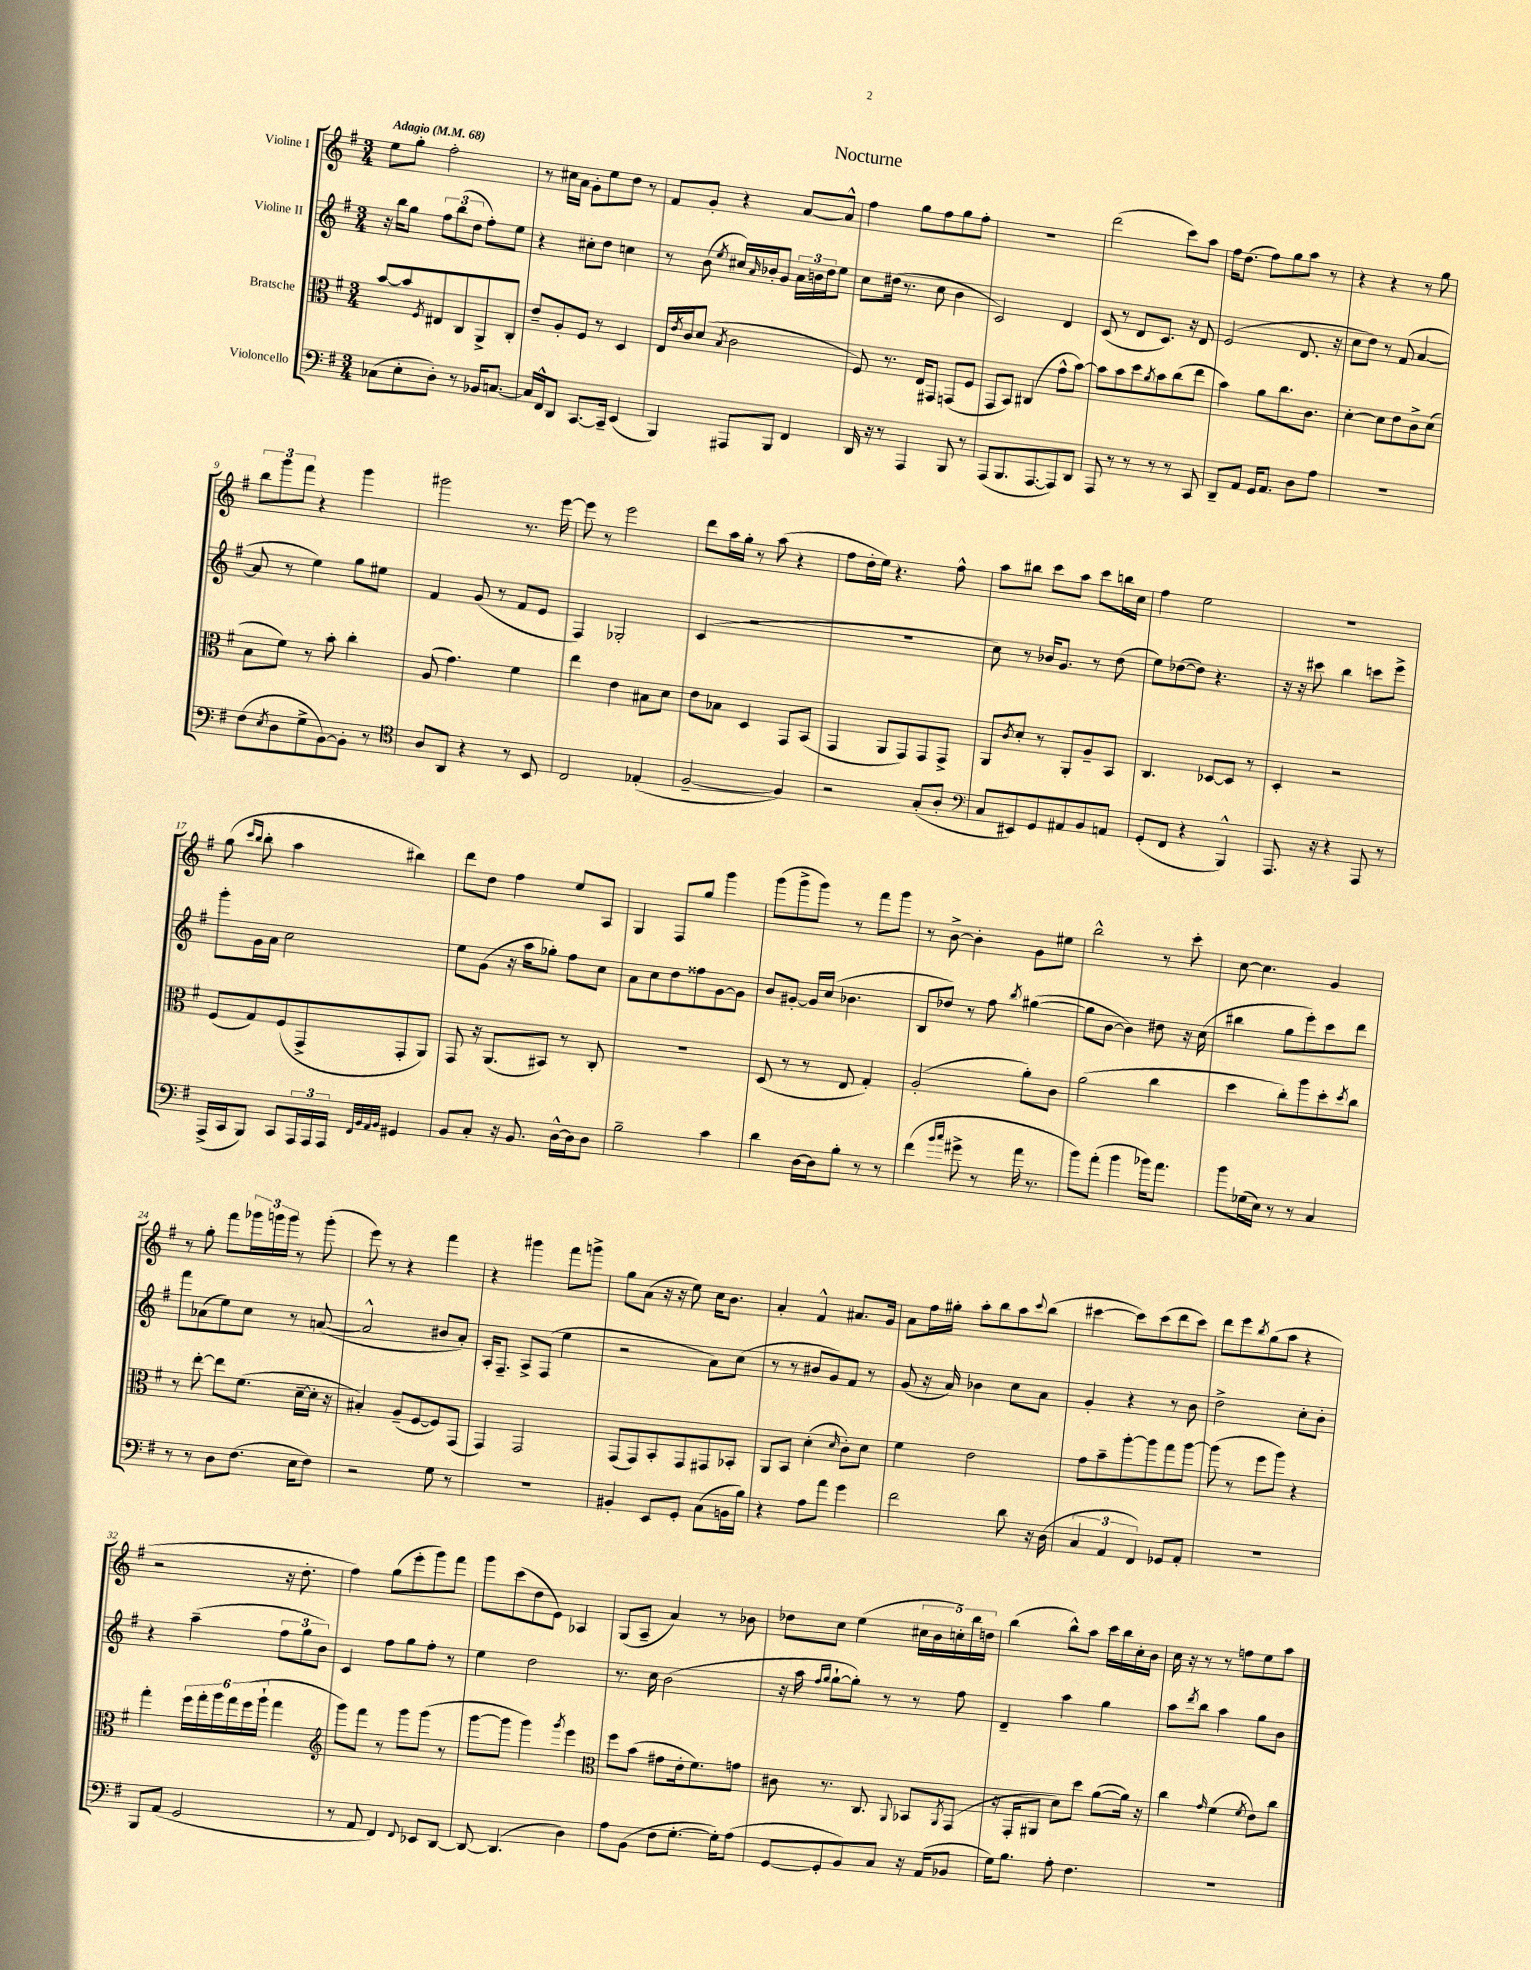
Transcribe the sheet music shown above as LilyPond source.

\header { title = "Nocturne" }
<<
\new StaffGroup <<
\new Staff = "s0" \with { instrumentName = "Violine I" } {
    \clef treble \key g \major \numericTimeSignature \time 3/4 \tempo "Adagio" 4 = 68
    e''8 g''8-. fis''2-. |
    r8 cis''16 a'16 g'8-. e''8 d''8 r8 |
    fis'8 g'8-. r4 a'8~ a'8-^ |
    fis''4 g''8 fis''8 g''8 fis''8-. |
    R2. |
    d'''2( c'''8) a''8 |
    fis''16 d''8.( fis''8) g''8 a''8 r8 |
    r4 r4 r8 g''8 |
    \tuplet 3/2 { b''8 g'''8 fis'''8 } r4 g'''4 |
    gis'''2 r8. e'''16~ |
    e'''8 r8 e'''2 |
    d'''8 a''16 g''16-. r8 a''8( r4 |
    fis''8 d''16-. e''16) r4. fis''8-^ |
    a''8 bis''8 c'''8 a''8 c'''8 b''16 c''16 |
    fis''4 e''2 |
    R2. |
    g''8( \grace { c'''16 b''16 } b''8-. a''4 bis''4) |
    d'''8 d''8 fis''4 e''8 a8 |
    g4 fis8 g''8 g'''4 |
    g'''8( g'''8-> g'''8) r8 fis'''8 g'''8 |
    r8 b'8~-> b'4-. g'8 eis''8 |
    b''2-^ r8 c'''8-. |
    c''8~ c''4. g'4 |
    r8 g''8-. fis'''8 \tuplet 3/2 { ges'''16 g'''16 g'''16 } r8 g'''8-.( |
    e'''8) r8 r4 fis'''4 |
    r4 gis'''4 fis'''8 g'''8-> |
    g''8 a'8( r16 r16 e''8) c''16 b'8. |
    a'4-. fis'4-^ ais'8. g'16 |
    a'8 fis''16 gis''16-. a''8-. b''8 a''8 \appoggiatura { c'''8 } b''8( |
    cis'''4~ cis'''8) cis'''8( d'''8 cis'''8) |
    d'''8 e'''8 \acciaccatura { b''8 } g''8( a''8 r4 |
    r2 r16 d''8.-. |
    fis''4) g''8( e'''8-. g'''8) fis'''8 |
    g'''8 c'''8( d''8 e'8) aes4 |
    g8( a8-- a'4) r8 bes'8 |
    des''8 c''8 e''4( \tuplet 5/4 { cis''16 b'16 c''16-.) b''16 d''16 } |
    b''4( b''8-^) a''8 c'''16 b''16 c''16-. b'16 |
    c''16 r16 r8 r8 f''8 e''8 a''8 \bar "|." |
}
\new Staff = "s1" \with { instrumentName = "Violine II" } {
    \clef treble \key g \major \numericTimeSignature \time 3/4
    r16 b''16 g''8 \tuplet 3/2 { fis''8 b''8( d''8 } fis''8-.) e''8 |
    r4 cis''8-. d''8 c''4 |
    r8 b'8( \acciaccatura { e''8 } cis''16) \grace { a'16 } bes'16-. g'8 \tuplet 3/2 { a'16 b'16 d''16 } e''8 |
    c''8 dis''16( r8. c''8 b'4 |
    c'2) d'4 |
    c'8( r8 d'8 c'8.) r16 d'8 |
    e'2( d'8. r16 |
    c''8 d''8) r8 fis'8( a'4~ |
    a'8 r8 e''4) g''8 eis''8 |
    fis'4 g'8( r8 fis'8 e'8 |
    fis4) ges2-. |
    c'4( r2 |
    R2. |
    c''8) r8 bes'16 g'8. r8 d''8( |
    e''8) des''8~( des''8) r4. |
    r16 r16 cis'''8 b''4 c'''8 e'''8-> |
    g'''8-. g'16 a'16 c''2 |
    e''8 g'8( r16 a''16 ges''8-.) fis''8 c''8 |
    a'8 c''8 d''8 fisis''8 g'8~ g'8 |
    b'8 gis'8~-. gis'16 c''16( bes'4. |
    b8 des''8) r8 fis''8 \acciaccatura { b''8 } gis''4~( |
    gis''8 b'8~ b'4) dis''8 r16 c''16( |
    bis''4 g''8 e'''8-.) c'''8 d'''8 |
    fis'''8 aes'8( e''8) c''8 r8 a'8~( |
    a'2-^ bis'8 a'8-.) |
    a16-. fis8.-- a8-> fis8( e''4 |
    r2 a'8) c''8( |
    r8 r8 bis'8 g'8) fis'8 r8 |
    g'8( r16 a'16) bes'4 c''8 a'8 |
    g'4-. r4 r8 b'8 |
    d''2-> c''8-. b'8-. |
    r4 a''4--( \tuplet 3/2 { fis''8 g''8 b'8) } |
    c'4 fis''8 g''8 fis''8-. r8 |
    e''4 d''2 |
    r8. c''16 b'2( |
    r16 a''16 \grace { fis''16 g''16 } g''8~-! g''8-.) r8 r8 fis''8 |
    d'4-- a''4 g''4 |
    a''8 \acciaccatura { d'''8 } b''8 a''4 g''8 b'8 \bar "|." |
}
\new Staff = "s2" \with { instrumentName = "Bratsche" } {
    \clef alto \key g \major \numericTimeSignature \time 3/4
    b'8~ b'8 \acciaccatura { fis8 } eis8 c8 a,8-> c8-. |
    e'8-- a8-. fis8 r8 d4 |
    e16 \acciaccatura { e'8 } c'16 d'8( \acciaccatura { b8 } c'2 |
    fis8) r8. e16 gis,8 g,8( fis8 |
    g,8 b,8) cis4( g'8-^ b'8~) |
    b'8 b'8 d''8 \acciaccatura { a'8 } b'8 c''8( e''8 |
    b'4) a'8 c''8. c'8. |
    d'4~-. d'8 e'8 c'8-> d'8( |
    b8 fis'8) r8 b'8-. c''4-. |
    a8( g'4.) fis'4 |
    e''4 e'4 bis8 d'8 |
    e'8 bes8 d4 g,8 b,8( |
    g,4 a,8 g,8) g,8 g,8-> |
    a,8 \acciaccatura { c'8 } d'8-. r8 a,8-. a8-- b,8 |
    c4. des8~ des8 r8 |
    d4-. r2 |
    fis8( g8) fis8( g,8-> g,8-. a,8) |
    g,8 r16 a,8.( bis,8) r8 c8-. |
    R2. |
    d8( r8 r8 e8 g4-.) |
    a2-.( a'8-.) c'8 |
    a'2( c''4 |
    d''4 c''8-.) a''8 d''8-. \acciaccatura { d''8 } c''8 |
    r8 e''8~-. e''8 fis'8.( d'16~-- d'16-. r16 |
    bis4-.) a8--( fis8~ fis8) g,8( |
    g,4) g,2 |
    g,8( g,8) b,8-. g,8 gis,8 bes,8-. |
    a,8 b,8 d'4-.( \grace { d'16 } c'8-.) d'8 |
    fis'4 e'2 |
    g'8 b'8-- a''8~-. a''8 g''8 a''8~ |
    a''8( r8 fis''8 a''8) r4 |
    g''4-. \tuplet 6/4 { fis''16 g''16-. a''16 g''16 fis''16( a''16-! } g''4 |
    \clef treble g'''8) fis'''8 r8 g'''8 g'''8( r8 |
    g'''8~ g'''8 g'''4) \acciaccatura { g'''8 } e'''4 |
    \clef alto fis''8 b'8( gis'8 e'16-. fis'8.) g'8 |
    cis'8 r8. c8. \appoggiatura { a,8 } bes,8 \acciaccatura { a,8 } g,8( |
    r16 g,16-. ais,8 d'8) d''8 a'8~( a'16) r16 |
    c''4 \grace { g'16 } fis'4( \acciaccatura { fis'8 } e'8) c''8 \bar "|." |
}
\new Staff = "s3" \with { instrumentName = "Violoncello" } {
    \clef bass \key g \major \numericTimeSignature \time 3/4
    ces8( e8-. d8-.) r8 bes,16 c8.~ |
    c16 fis,16-^ d,8 c,8.~ c,16-- e,4( |
    b,,4) ais,,8 b,,8 fis,4 |
    d,16 r16 r8 a,,4 b,,8 r8 |
    a,,8( b,,8. a,,8.~ a,,8) d,8 |
    a,,8 r8 r8 r8 r8 c,8 |
    d,8-- a,8 g,16 a,8. d8 a8 |
    R2. |
    fis8( \acciaccatura { e8 } d8 g8-> b,8~) b,8-. r8 |
    \clef tenor a8 a,8 r4 r8 b,8 |
    c2 ees4-.( |
    fis2~-- fis4) |
    r2 g8-.( a8-. |
    \clef bass c8 eis,8) g,8 ais,8 b,8 a,8 |
    g,8-.( fis,8 r4 b,,4-^) |
    a,,8. r16 r4 a,,8 r8 |
    a,,16->( c,16 b,,8) c,8 \tuplet 3/2 { a,,16 a,,16 a,,16 } \grace { fis,32 b,32 a,32 b,32 } gis,4 |
    b,8 c8-. r16 b,8. d16~-^ d16 d8 |
    b2-- c'4 |
    d'4 d16~ d16 b8-. r8 r8 |
    fis'4( \grace { b'16 c''16 } gis'8-> r8 a'16 r8. |
    b'8) a'8-.( b'4 bes'16) a'8. |
    b'8 ges16( e16) r8 r8 c4 |
    r8 r8 d8 fis8.( e16 fis8) |
    r2 g8 r8 |
    R2. |
    bis,4-. e,8 g,8-. c8( b,16 b16) |
    r4 a8 a'8 g'4 |
    fis'2 d'8 r16 d16( |
    \tuplet 3/2 { c4 a,4 fis,4) } ges,8 a,8-. |
    R2. |
    b,,8 a,8( g,2 |
    r8 a,8 fis,4) \appoggiatura { fis,8 } ees,8 d,8~ |
    d,8~ d,4.( d4) |
    a8 b,8( fis8 g8.~-. g16-.) a8( |
    g,8~ g,8-. b,8) c8 r16 a,16( bes,8 |
    g16) b8. a8-. fis4. |
    R2. \bar "|." |
}
>>
>>
